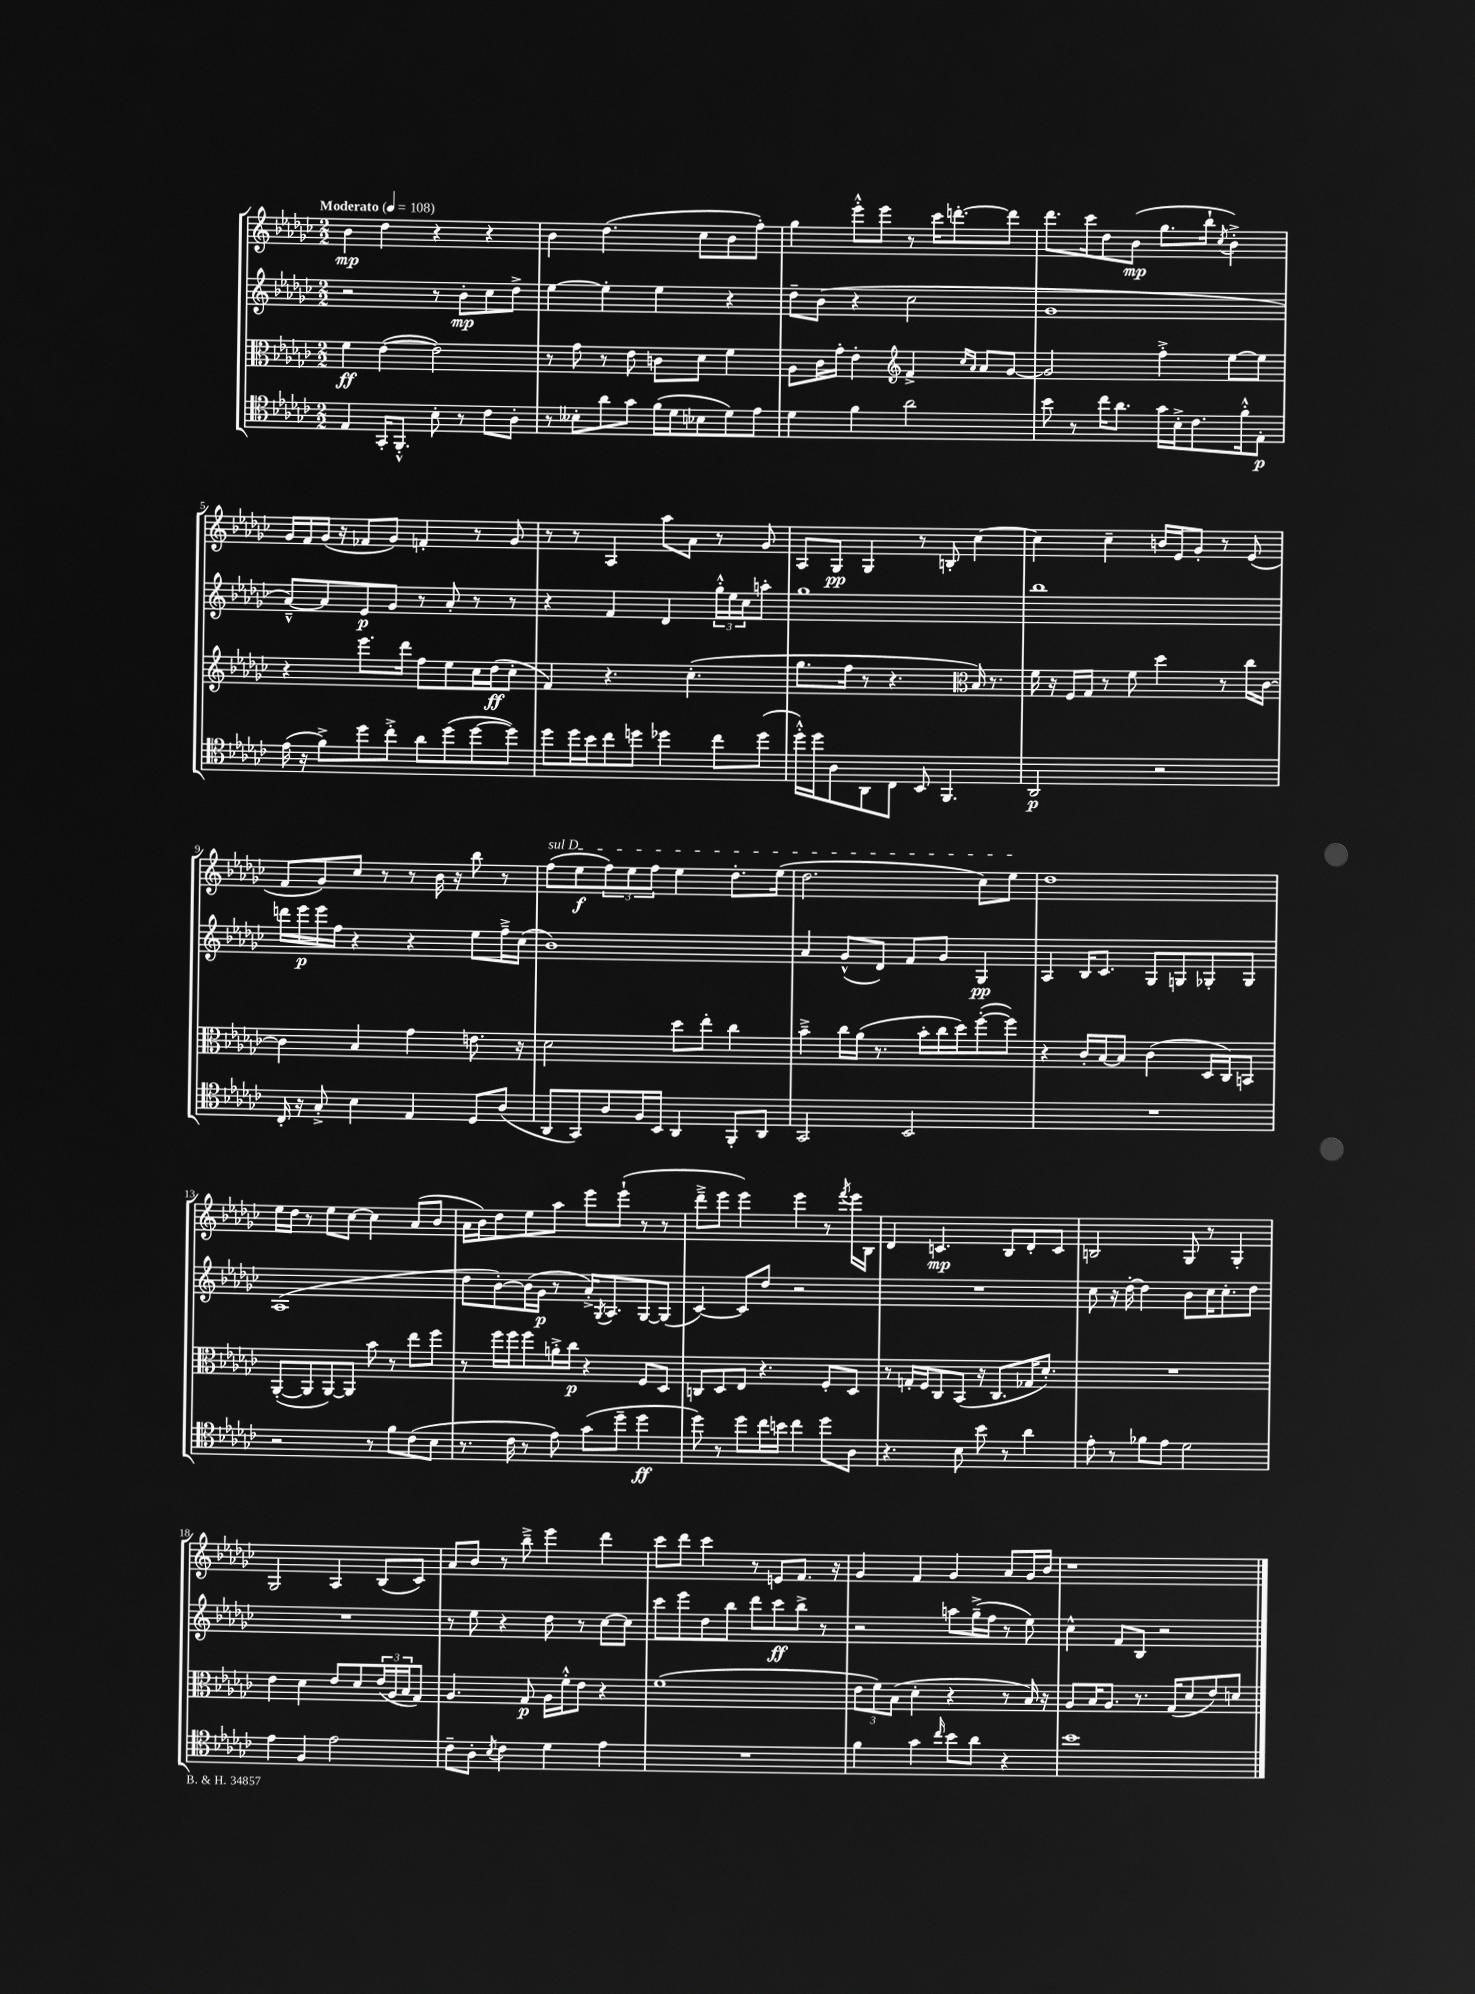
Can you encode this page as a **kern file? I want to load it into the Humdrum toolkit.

**kern	**dynam	**kern	**dynam	**kern	**dynam	**kern	**dynam
*part4	*part4	*part3	*part3	*part2	*part2	*part1	*part1
*staff4	*staff4	*staff3	*staff3	*staff2	*staff2	*staff1	*staff1
*clefC4	*	*clefC3	*	*clefG2	*	*clefG2	*
*k[b-e-a-d-g-c-]	*	*k[b-e-a-d-g-c-]	*	*k[b-e-a-d-g-c-]	*	*k[b-e-a-d-g-c-]	*
*M2/2	*	*M2/2	*	*M2/2	*	*M2/2	*
*MM108	*	*MM108	*	*MM108	*	*MM108	*
=1	=1	=1	=1	=1	=1	=1	=1
!	!	!	!	!	!	!LO:TX:a:B:t=Moderato	!
4E-/	.	4f\	ff	2r	.	4b-\	mp
16GG-'/KL	.	([4e-\	.	.	.	4dd-\	.
8.FF'^^/J	.	.	.	.	.	.	.
8B-'\	.	2e-\])	.	8r	.	4r	.
8r	.	.	.	8b-'\L	mp	.	.
8c-\L	.	.	.	8cc-\	.	4r	.
8A-'\J	.	.	.	8dd-^\J	.	.	.
=2	=2	=2	=2	=2	=2	=2	=2
8r	.	8r	.	[4ee-\	.	4b-\	.
8B--X'\L	.	8g-\	.	.	.	.	.
8a-\	.	8r	.	4ee-'\]	.	(4.dd-\	.
8g-\J	.	8e-\	.	.	.	.	.
(16f\LL	.	8cn\L	.	4ee-\	.	.	.
16d-\J	.	.	.	.	.	.	.
8B-X\	.	8d-\J	.	.	.	8cc-\L	.
8d-\)	.	4f\	.	4r	.	8b-\	.
8e-\J	.	.	.	.	.	8ff'\J)	.
=3	=3	=3	=3	=3	=3	=3	=3
4d-\	.	8A-\L	.	8dd-~\L	.	4gg-\	.
.	.	16c-\L	.	(8b-\J	.	.	.
.	.	16g-'\JJ	.	.	.	.	.
4f\	.	4e-'\	.	4r	.	8eee-'^^\L	.
.	.	.	.	.	.	8eee-\J	.
*	*	*clefG2	*	*	*	*	*
2a-\	.	4f^/	.	2cc-\	.	8r	.
.	.	.	.	.	.	16ccc-\KL	.
.	.	.	.	.	.	[8.dddn'\	.
.	.	16qqcc-/LL	.	.	.	.	.
.	.	16qqa-/JJ	.	.	.	.	.
.	.	8a-/L	.	.	.	.	.
.	.	[8g-/J	.	.	.	8ddd\J]	.
=4	=4	=4	=4	=4	=4	=4	=4
8b-\	.	2g-/]	.	1g-	.	8.ddd-\L	.
8r	.	.	.	.	.	.	.
.	.	.	.	.	.	16ccc-\k	.
16cc-\KL	.	.	.	.	.	8dd-\	.
8.a-\J	.	.	.	.	.	.	.
.	.	.	.	.	.	(8b-\J	mp
16g-\LL	.	4ff'^\	.	.	.	8.gg-\L	.
16B-'^\J	.	.	.	.	.	.	.
8.c-\	.	.	.	.	.	.	.
.	.	.	.	.	.	16bb-`\Jk	.
.	.	.	.	.	.	8qcc-/	.
.	.	[8ee-\L	.	.	.	4b-'^\)	.
16f'^^\k	.	.	.	.	.	.	.
8E-'\J	p	8ee-\J]	.	.	.	.	.
!!LO:LB:g=z
=5	=5	=5	=5	=5	=5	=5	=5
(16e-\	.	4r	.	[8a-~^^/L)	.	16g-/LL	.
16r	.	.	.	.	.	16f/	.
8f^\L)	.	.	.	8a-/]	.	(16g-/JJ	.
.	.	.	.	.	.	16r	.
8dd-\	.	8.eee-\L	.	8e-/	p	8f-X/L	.
8cc-'^\J	.	.	.	8g-/J	.	8g-/J)	.
.	.	16ddd-\Jk	.	.	.	.	.
8a-\L	.	8ff\L	.	8r	.	4fn'/	.
(8dd-\	.	8ee-\	.	8a-'/	.	.	.
[8dd-\	.	16cc-\L	.	8r	.	8r	.
.	.	(16dd-\J	ff	.	.	.	.
8dd-\J])	.	8cc-'\J	.	8r	.	8g-/	.
=6	=6	=6	=6	=6	=6	=6	=6
8dd-\L	.	4f/)	.	4r	.	8r	.
16dd-\L	.	.	.	.	.	8r	.
16b-\J	.	.	.	.	.	.	.
8cc-\	.	4.r	.	4f/	.	4A-/	.
8ddn\J	.	.	.	.	.	.	.
4dd-X\	.	.	.	4d-/	.	8aa-\L	.
.	.	(4.cc-'\	.	.	.	8a-\J	.
8cc-\L	.	.	.	24gg-'^^\LL	.	8r	.
.	.	.	.	24ee-\	.	.	.
.	.	.	.	24cc-\J	.	.	.
(8dd-\J	.	.	.	8aan'\J	.	8g-/	.
=7	=7	=7	=7	=7	=7	=7	=7
16dd-'^^\LL)	.	8.gg-\L	.	1gg-	.	8A-/L	.
16dd-\J	.	.	.	.	.	.	.
8A-\	.	.	.	.	.	8G-/J	pp
.	.	16ff\Jk	.	.	.	.	.
8AA-\	.	8r	.	.	.	4G-/	.
8C-\J	.	4.r	.	.	.	.	.
8BB-/	.	.	.	.	.	8r	.
4.FF/	.	.	.	.	.	8Bn'/	.
*	*	*clefC3	*	*	*	*	*
.	.	16B-/)	.	.	.	[4cc-\	.
.	.	8.r	.	.	.	.	.
=8	=8	=8	=8	=8	=8	=8	=8
2AA-/	p	16f\	.	1bb-	.	4cc-\]	.
.	.	16r	.	.	.	.	.
.	.	16F/LL	.	.	.	.	.
.	.	16G-/JJ	.	.	.	.	.
.	.	8r	.	.	.	4cc-~\	.
.	.	8f\	.	.	.	.	.
2r	.	4dd-\	.	.	.	16bn/LL	.
.	.	.	.	.	.	16e-/J	.
.	.	.	.	.	.	8g-'/J	.
.	.	8r	.	.	.	8r	.
.	.	16cc-\LL	.	.	.	(8e-/	.
.	.	[16c-\JJ	.	.	.	.	.
!!LO:LB:g=z
=9	=9	=9	=9	=9	=9	=9	=9
16C-'/	.	4c-\]	.	16dddn\LL	.	8f/L	.
16r	.	.	.	16eee-\	p	.	.
8G-'^/	.	.	.	16eee-\	.	8g-/)	.
.	.	.	.	16ff\JJ	.	.	.
4B-\	.	4B-/	.	4r	.	8cc-/J	.
.	.	.	.	.	.	8r	.
4E-/	.	4g-\	.	4r	.	8r	.
.	.	.	.	.	.	16b-\	.
.	.	.	.	.	.	16r	.
8D-/L	.	8.en\	.	8ee-\L	.	8bb-\	.
(8A-/J	.	.	.	16ff~^\L	.	8r	.
.	.	16r	.	(16cc-\JJ	.	.	.
=10	=10	=10	=10	=10	=10	=10	=10
!	!	!	!	!	!	!LO:TX:a:i:t=sul D	!
8AA-/L	.	2d-\	.	1b-)	.	(8ff\L	.
8GG-/)	.	.	.	.	.	8ee-\	f
8A-/	.	.	.	.	.	12ff\)	.
.	.	.	.	.	.	12ee-\	.
16F/L	.	.	.	.	.	.	.
.	.	.	.	.	.	12ff\J	.
16BB-/JJ	.	.	.	.	.	.	.
4AA-/	.	8dd-\L	.	.	.	4ee-\	.
.	.	8ee-'\J	.	.	.	.	.
8FF'/L	.	4cc-\	.	.	.	8.dd-'\L	.
8AA-/J	.	.	.	.	.	.	.
.	.	.	.	.	.	(16ee-\Jk	.
=11	=11	=11	=11	=11	=11	=11	=11
2GG-/	.	4b-~^\	.	4a-/	.	2.dd-\	.
.	.	16cc-\LL	.	(8g-^^/L	.	.	.
.	.	(16a-\JJ	.	.	.	.	.
.	.	8.r	.	8d-/J)	.	.	.
2BB-/	.	.	.	8f/L	.	.	.
.	.	16b-'\LL	.	.	.	.	.
.	.	16cc-\	.	8g-/J	.	.	.
.	.	16dd-\J)	.	.	.	.	.
.	.	([8ff'\	.	4G-/	pp	8cc-\L)	.
.	.	8ff\J])	.	.	.	8ee-\J	.
=12	=12	=12	=12	=12	=12	=12	=12
1r	.	4r	.	4A-/	.	1dd-	.
.	.	16c-'/LL	.	16B-/KL	.	.	.
.	.	[16B-/J	.	8.c-/J	.	.	.
.	.	8B-/J]	.	.	.	.	.
.	.	(4c-\	.	8G-/L	.	.	.
.	.	.	.	8Gn/	.	.	.
.	.	16D-/LL	.	8G-X'/	.	.	.
.	.	16C-/J)	.	.	.	.	.
.	.	8BBn/J	.	8G-/J	.	.	.
!!LO:LB:g=z
=13	=13	=13	=13	=13	=13	=13	=13
2r	.	([8AA-'/L	.	(1A-	.	16ee-\LL	.
.	.	.	.	.	.	16dd-\JJ	.
.	.	8AA-/]	.	.	.	8r	.
.	.	[8AA-/)	.	.	.	8ee-\L	.
.	.	8AA-/J]	.	.	.	[8cc-\J	.
8r	.	8b-\	.	.	.	4cc-\]	.
8f\L	.	8r	.	.	.	.	.
(8c-\	.	8ee-\L	.	.	.	(8a-/L	.
8B-\J	.	8ff\J	.	.	.	8b-/J	.
=14	=14	=14	=14	=14	=14	=14	=14
8.r	.	8r	.	8dd-\L	.	16a-\LL	.
.	.	.	.	.	.	16b-\J)	.
.	.	16ff\LL	.	[8b-'\)	.	8dd-\	.
16c-\	.	16ff\J	.	.	.	.	.
8r	.	8ff\	.	(16b-\L]	.	8ee-\	.
.	.	.	.	16g-\JJ	p	.	.
8e-\)	.	16an'^\L	.	8r	.	8aa-\J	.
.	.	16cc-\JJ	p	.	.	.	.
(8g-\L	.	4r	.	16a-'^/KL)	.	8eee-\L	.
.	.	.	.	8qG-/	.	.	.
.	.	.	.	8.A-/	.	.	.
8dd-~\J	.	.	.	.	.	(8eee-`\J	.
4dd-\	ff	8F/L	.	[8G-/	.	8r	.
.	.	8D-/J	.	(8G-/J]	.	8r	.
=15	=15	=15	=15	=15	=15	=15	=15
8dd-\)	.	8Cn/L	.	[4c-/)	.	8ddd-~^\L	.
8r	.	8D-/	.	.	.	8eee-\J	.
8dd-\L	.	8E-/J	.	8c-/L]	.	4eee-\)	.
16cc-\L	.	4.r	.	8dd-/J	.	.	.
16bn\JJ	.	.	.	.	.	.	.
4cc-\	.	.	.	2r	.	4eee-\	.
8dd-\L	.	8F'/L	.	.	.	8r	.
.	.	.	.	.	.	8qfff/	.
8A-\J	.	8D-/J	.	.	.	16eee-\LL	.
.	.	.	.	.	.	16B-\JJ	.
=16	=16	=16	=16	=16	=16	=16	=16
4.r	.	8r	.	1r	.	4d-/	.
.	.	16Gn'/LL	.	.	.	.	.
.	.	16F/J	.	.	.	.	.
.	.	8C-/	.	.	.	4.cn/	mp
8B-\	.	(8BB-/J	.	.	.	.	.
8b-\	.	16r	.	.	.	.	.
.	.	8.C-/L	.	.	.	.	.
8r	.	.	.	.	.	8B-/L	.
4a-\	.	16G-X/K	.	.	.	8d-'/	.
.	.	8.d-'/J)	.	.	.	.	.
.	.	.	.	.	.	8c/J	.
=17	=17	=17	=17	=17	=17	=17	=17
8e-'\	.	1r	.	8cc-\	.	2Bn/	.
8r	.	.	.	16r	.	.	.
.	.	.	.	[16dd-'\	.	.	.
8f-X\L	.	.	.	4dd-\]	.	.	.
8e-\J	.	.	.	.	.	.	.
2d-\	.	.	.	8b-\L	.	8G-/	.
.	.	.	.	16cc-\K	.	8r	.
.	.	.	.	8.cc-'\	.	.	.
.	.	.	.	.	.	4G-'/	.
.	.	.	.	8dd-\J	.	.	.
!!LO:LB:g=z
=18	=18	=18	=18	=18	=18	=18	=18
4e-\	.	4e-\	.	1r	.	2G-/	.
4F/	.	4d-\	.	.	.	.	.
2e-\	.	8e-/L	.	.	.	4A-/	.
.	.	8d-/	.	.	.	.	.
.	.	(24e-/L	.	.	.	(8B-/L	.
.	.	24A-/	.	.	.	.	.
.	.	24B-/J	.	.	.	.	.
.	.	8G-/J)	.	.	.	8c-/J)	.
=19	=19	=19	=19	=19	=19	=19	=19
8c-~\L	.	4.A-/	.	8r	.	8a-/L	.
8A-'\J	.	.	.	8ee-\	.	8b-/J	.
8qB-/	.	.	.	.	.	.	.
4c-\	.	.	.	4r	.	8r	.
.	.	8G-/	p	.	.	8bb-~^\	.
4d-\	.	16A-\LL	.	8dd-\	.	4eee-\	.
.	.	16f'^^\J	.	.	.	.	.
.	.	8e-\J	.	8r	.	.	.
4e-\	.	4r	.	[8cc-\L	.	4ddd-\	.
.	.	.	.	8cc-\J]	.	.	.
=20	=20	=20	=20	=20	=20	=20	=20
1r	.	(1f	.	8ccc-\L	.	8ccc-\L	.
.	.	.	.	8eee-\	.	8ddd-\J	.
.	.	.	.	8dd-\	.	4ccc-\	.
.	.	.	.	8bb-\J	.	.	.
.	.	.	.	8ddd-\L	.	8r	.
.	.	.	.	8ccc-\	ff	8en/L	.
.	.	.	.	8bb-^\J	.	8.f/J	.
.	.	.	.	8r	.	.	.
.	.	.	.	.	.	16r	.
=21	=21	=21	=21	=21	=21	=21	=21
4f\	.	12e-\L	.	2r	.	4g-/	.
.	.	12f\)	.	.	.	.	.
.	.	(12B-\J	.	.	.	.	.
4g-\	.	4d-'\	.	.	.	4f/	.
16qqcc-/	.	.	.	.	.	.	.
8b-\L	.	4r	.	8aan\L	.	4g-/	.
8a-\J	.	.	.	(16gg-~^\L	.	.	.
.	.	.	.	16ff\JJ	.	.	.
4r	.	8r	.	8r	.	8a-/L	.
.	.	16B-/)	.	8ee-\)	.	16g-/L	.
.	.	16r	.	.	.	16b-/JJ	.
=22	=22	=22	=22	=22	=22	=22	=22
1b-	.	8A-/L	.	4cc-^^\	.	1r	.
.	.	16B-/K	.	.	.	.	.
.	.	8.A-/J	.	.	.	.	.
.	.	.	.	8f/L	.	.	.
.	.	8.r	.	8B-/J	.	.	.
.	.	.	.	2r	.	.	.
.	.	(16G-/KL	.	.	.	.	.
.	.	8d-/	.	.	.	.	.
.	.	8e-/)	.	.	.	.	.
.	.	8dn/J	.	.	.	.	.
==	==	==	==	==	==	==	==
*-	*-	*-	*-	*-	*-	*-	*-
